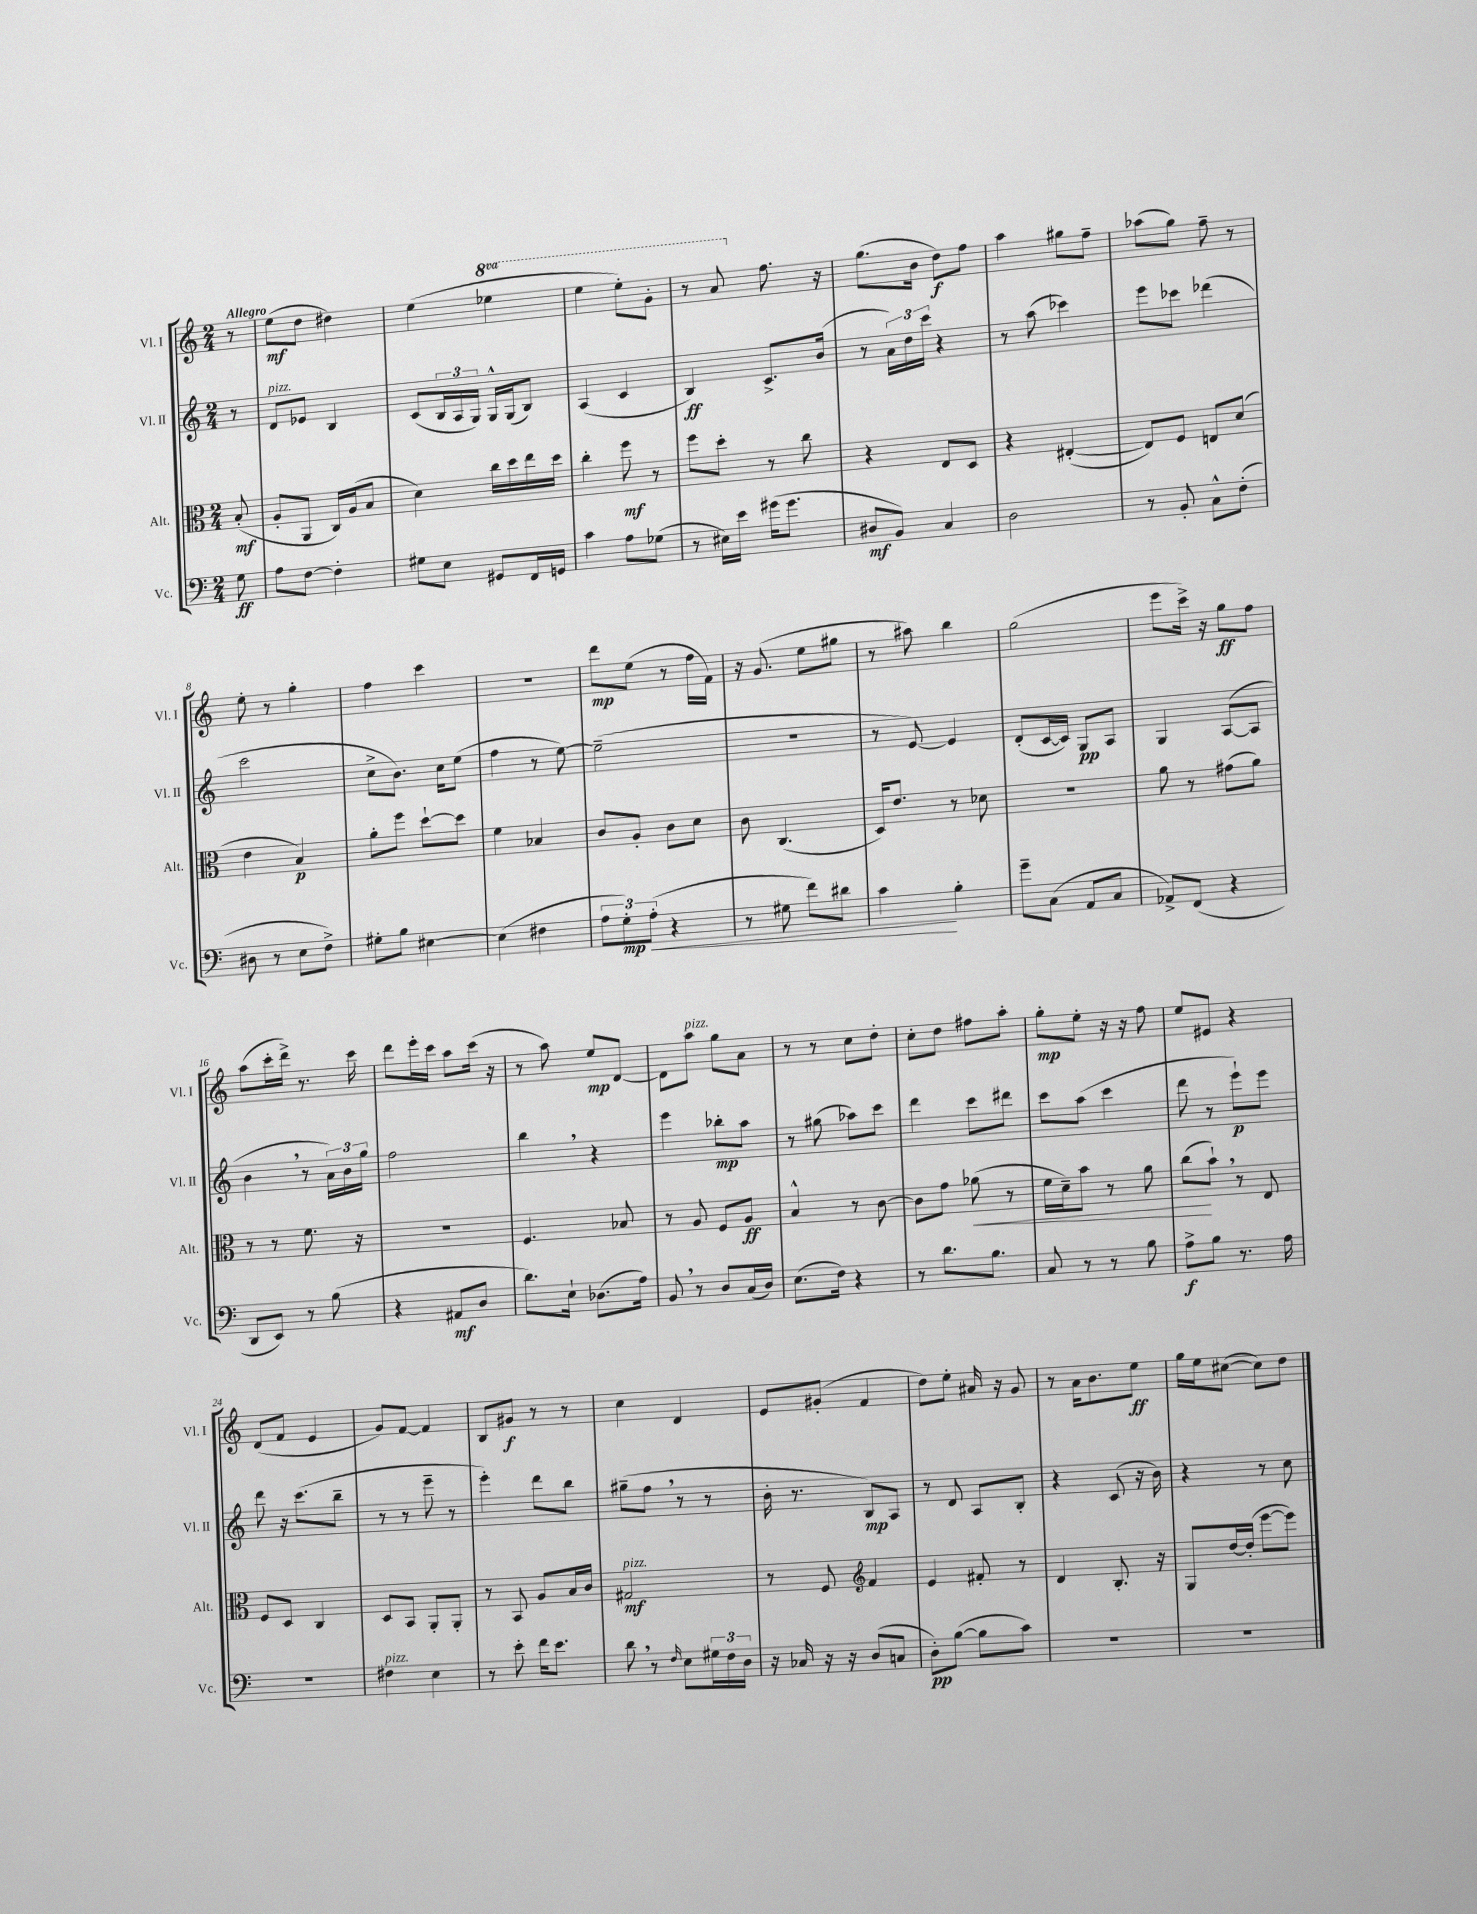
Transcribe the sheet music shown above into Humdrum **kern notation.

**kern	**kern	**kern	**kern
*staff4	*staff3	*staff2	*staff1
*clefF4	*clefC3	*clefG2	*clefG2
*k[]	*k[]	*k[]	*k[]
*M2/4	*M2/4	*M2/4	*M2/4
8G	(8B'	8r	8r
=	=	=	=
8A	8A'	8d	(8ee
[8F	8AA	8e-	8dd
4F']	16C)	4B	4dd#)
.	(16A	.	.
.	8B	.	.
=	=	=	=
8G#	4d)	(8c	(4ee
8E	.	24B	.
.	.	24A	.
.	.	24G)	.
8GG#	16cc	16G^^	4eee-
.	16dd	(16G	.
16FF	16ee	8B)	.
16GG	16dd	.	.
=	=	=	=
4c	4cc'	(4A	4eee
8A	8ff	4c	8eee')
(8G-	8r	.	8gg'
=	=	=	=
8r	8ff	4B)	8r
16E#)	8dd'	.	8aa
16e	.	.	.
(16g#	8r	8.c^	8.ff
8.g#	.	.	.
.	8cc	.	.
.	.	(16b	16r
=	=	=	=
8D#	4r	8r	(8.gg
8BB)	.	24a)	.
.	.	24dd	.
.	.	.	16b
.	.	24ccc	.
4C	8E	4r	8dd)
.	8D	.	8ff
=	=	=	=
2D	4r	8r	4aa
.	.	(8aa	.
.	([4E#'	4ccc-)	8gg#
.	.	.	8ff~
=	=	=	=
8r	8E#])	8eee	(8aa-
8BB'	8F	8ccc-	8gg)
8C^^	8E	(4ddd-	8ff~
(8F'	(8d	.	8r
=	=	=	=
8D#	4e	2ccc	8ee'
8r	.	.	8r
8E	4B)	.	4gg'
8F^)	.	.	.
=	=	=	=
8G#'	8a'	8cc^	4ff
8B	8ff	8.b)	.
[4E#	[8dd`	.	4ccc
.	.	16cc	.
.	8dd]	(8ee	.
=	=	=	=
(4E#]	4f	4ff	2r
4F#	4B-	8r	.
.	.	[8ee)	.
=	=	=	=
12A	8c	(2ee~]	8ddd
12G')	.	.	.
.	8A'	.	(8ee
(12A'	.	.	.
4r	8c	.	8r
.	8d	.	16ff
.	.	.	16f)
=	=	=	=
8r	8c	2r	16r
.	.	.	(8.g
8G#	(4.C	.	.
8f)	.	.	8ee
8d#	.	.	8gg#
=	=	=	=
4c	16D)	8r	8r
.	8.e	.	.
.	.	[8e)	8aa#)
4B'	8r	4e]	4bb
.	8d-	.	.
=	=	=	=
8g~	2r	(8d'	(2gg
(8C	.	[16c	.
.	.	16c])	.
8AA	.	8G	.
8C	.	8A	.
=	=	=	=
8AA-^)	8a	4G	8eee
(8FF	8r	.	16ccc^)
.	.	.	16r
4r	(8g#	([8A	8gg
.	8a)	8A]	8ff
=	=	=	=
8DD	8r	4b	(8aa
8EE)	8r	.	16ccc'
.	.	.	16ddd^)
8r	8.f	8r	8.r
(8B	.	24a)	.
.	.	24b	.
.	16r	.	16ccc
.	.	24gg	.
=	=	=	=
4r	2r	2ff	8ddd
.	.	.	16eee'
.	.	.	16ccc
8AA#	.	.	8aa
8D	.	.	(16ccc
.	.	.	16r
=	=	=	=
8.d)	4.F	4bb	8r
.	.	.	8aa)
16E`	.	.	.
(8.D-	.	4r	8ee
.	8B-	.	[8d
16A)	.	.	.
=	=	=	=
8BB	8r	4eee	8d]
8r	8A	.	8aa
8D	8F	8bb-'	8gg
(16C	8A	8aa	8a
16D)	.	.	.
=	=	=	=
(8.E	4B^^	8r	8r
.	.	(8gg#	8r
16F)	.	.	.
4r	8r	8aa-)	8cc
.	[8c	8ccc	8dd'
=	=	=	=
8r	8c]	4ddd	8cc'
8.d	8g	.	8dd
.	(8a-	8ccc	8ff#
8.B	.	.	.
.	8r	8ddd#	8aa'
=	=	=	=
8C	16f	8ccc	8gg'
.	16d~)	.	.
8r	8b	(8aa	8ee'
8r	8r	4ccc	16r
.	.	.	16r
8B	8a	.	8ff
=	=	=	=
8A^	(8cc	8ddd	8ee
8B	8b`)	8r	8e#
8.r	8r	8eee`)	4r
.	8E	8eee	.
16A	.	.	.
=	=	=	=
2r	8F	8ddd	(8d
.	8D	16r	8f
.	.	(8.ccc	.
.	4C	.	4e
.	.	8bb~	.
=	=	=	=
4F#	8D	8r	8g)
.	8BB	8r	[8f
4E	8AA'	8eee~	4f]
.	8AA'	8r	.
=	=	=	=
8r	8r	4eee')	8B
8e'	8BB	.	8g#
16f	8A	8ddd	8r
8.e	.	.	.
.	16B	8bb	8r
.	16c	.	.
=	=	=	=
8d	2G#	(8gg#~	4cc
8r	.	8ff	.
16qqF	.	.	.
8E	.	8r	4d
24G#	.	8r	.
24F	.	.	.
24D	.	.	.
=	=	=	=
16r	8r	16b'	8e
16C-	.	8.r	.
16r	8F	.	(8g#'
16r	.	.	.
*	*clefG2	*	*
(8D	4f	8B)	4f
8C	.	8A	.
=	=	=	=
8D')	4e	8r	8dd)
([8B	.	8d	8ee'
8B]	8f#'	8A	16a#
.	.	.	16r
8c)	8r	8B'	8g
=	=	=	=
2r	4d	4r	8r
.	.	.	16a
.	.	.	8.b
.	8.B'	(8c	.
.	.	16r	8ee
.	16r	16b)	.
=	=	=	=
2r	8G	4r	16gg
.	.	.	16ee
.	[16dd	.	([8cc#
.	(16dd']	.	.
.	[8eee	8r	8cc#])
.	8eee])	8cc	8dd
==	==	==	==
*-	*-	*-	*-
